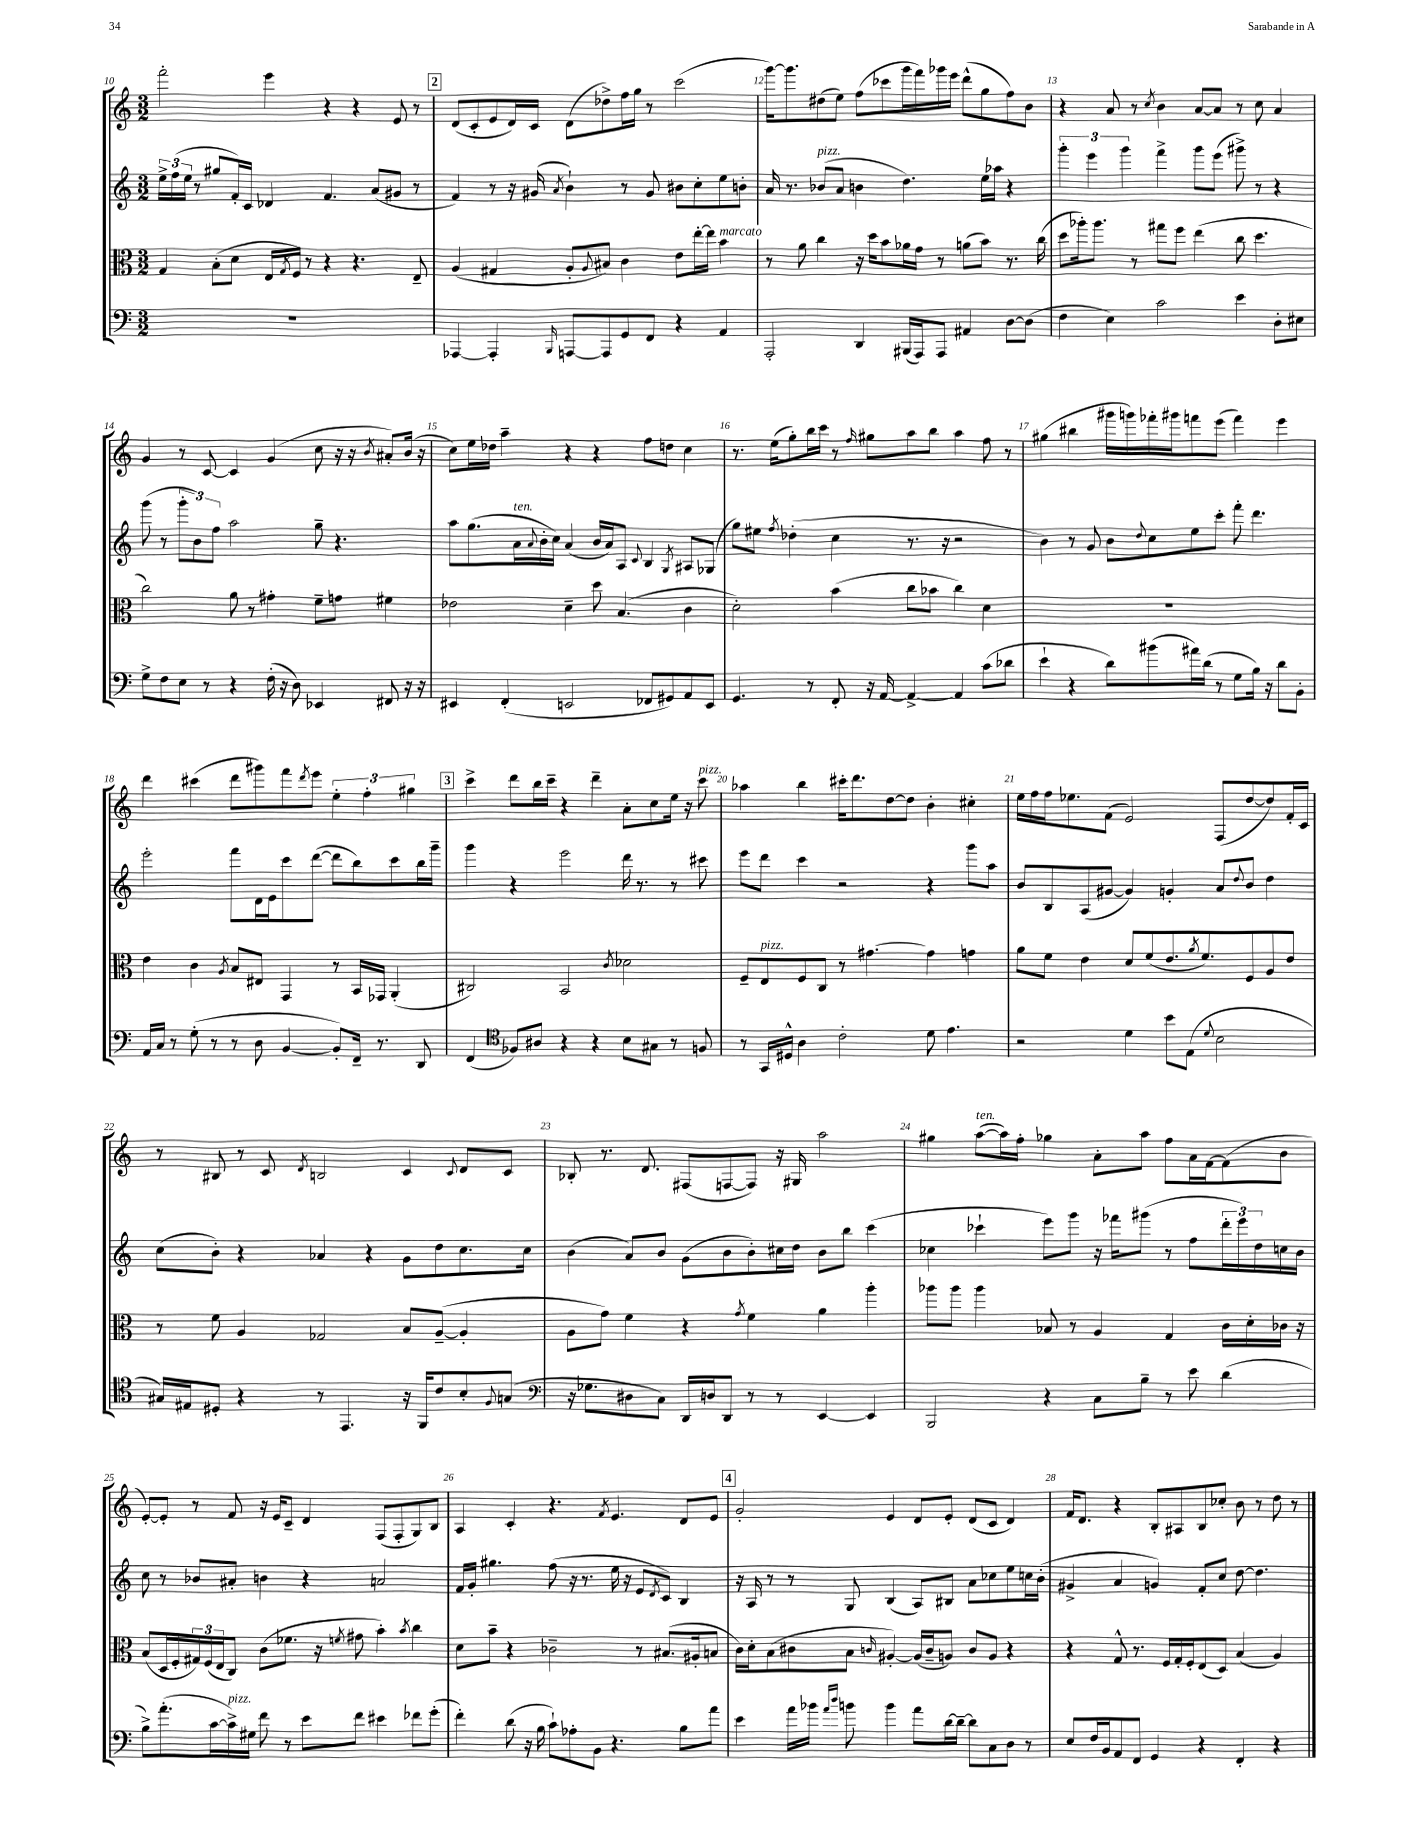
<<
\new StaffGroup <<
\new Staff = "s0" {
    \clef treble \key c \major \numericTimeSignature \time 3/2
    f'''2-. e'''4 r4 r4 e'8 r8 |
    \mark \markup { \box "2" } d'8( c'8-. e'8 d'16) c'16 d'8( des''8->) f''16 g''16 r8 c'''2( |
    g'''16~) g'''8. dis''8( e''8) f''8( ces'''8 g'''16 f'''16) ges'''16 e'''16 d'''8-^( g''8 f''8) b'8 |
    r4 a'8 r8 \acciaccatura { c''8 } b'4 a'8~ a'8 r8 c''8 a'4 |
    g'4 r8 c'8~ c'4 g'4( c''8 r16 r16 \acciaccatura { b'8 } ais'8-.) b'16( r16 |
    c''8) e''16 des''16 a''4-- r4 r4 f''8 d''8 c''4 |
    r8. e''16( g''8-.) b''16 c'''16 r8 \grace { f''16 } gis''8 a''8 b''8 a''4 f''8 r8 |
    gis''4( bis''4 gis'''16 g'''16) fes'''16-. gis'''16 f'''8 e'''8( f'''4) e'''4 |
    d'''4 cis'''4( d'''8 gis'''8) f'''8 \acciaccatura { d'''8 } e'''8 \tuplet 3/2 { e''4-. f''4-. gis''4 } |
    \mark \markup { \box "3" } c'''4-> d'''8 b''16 c'''16-- r4 d'''4-- a'8-. c''8 e''16 r16 c'''8^\markup { \italic "pizz." } |
    aes''4 b''4 cis'''16-. d'''8. d''8~ d''8 b'4-. cis''4-. |
    e''16 f''16 f''16 ees''8. f'8( e'2) f8( d''8~ d''8) f'16-. c'16 |
    r8 bis8 r8 c'8 \acciaccatura { d'8 } b2 c'4 \appoggiatura { c'8 } d'8 c'8 |
    bes8-. r8. d'8. fis8( f8~ f8) r16 gis16 a''2 |
    gis''4 a''8~^\markup { \italic "ten." }( a''16) f''16-. ges''4 a'8-. a''8 f''8 a'16 f'16~ f'8( b'8 |
    e'8~-.) e'8-. r8 f'8 r16 e'16 c'8-- d'4 f8( f8-. g8) b8 |
    a4 c'4-. r4. \acciaccatura { f'8 } e'4. d'8 e'8 |
    \mark \markup { \box "4" } g'2-. e'4 d'8 e'8-. d'8( c'8 d'4) |
    f'16 d'8. r4 b8-. ais8 b8 ces''8-. b'8 r8 d''8 r8 \bar "|." |
}
\new Staff = "s1" {
    \clef treble \key c \major \numericTimeSignature \time 3/2
    \tuplet 3/2 { e''16-> f''16( e''16 } r8 gis''8 f'16-.) c'16 des'4 f'4. a'8( gis'8 r8 |
    \mark \markup { \box "2" } f'4) r8 r16 gis'16( \acciaccatura { a'8 } b'4-!) r8 gis'8 bis'8 c''8-. e''8 b'8-. |
    a'16 r8. bes'8^\markup { \italic "pizz." }( a'8 b'4 d''4.) e''16 aes''16 r4 |
    \tuplet 3/2 { g'''4-. e'''4 g'''4 } f'''4-> g'''8 e'''8( gis'''8->) r8 r4 |
    g'''8( r8 \tuplet 3/2 { g'''8-. b'8) f''8 } a''2 g''8-- r4. |
    a''8 g''8.( a'16^\markup { \italic "ten." } \appoggiatura { a'8 } b'16-. c''16) a'4( b'16 a'16) a8 \appoggiatura { c'8 } b4 \acciaccatura { g8 } ais8 ges8( |
    g''8) eis''8 \acciaccatura { f''8 } des''4-.( c''4 r8. r16 r2 |
    b'4) r8 g'8 b'8 \appoggiatura { d''8 } c''8 e''8 c'''8-. f'''8-. d'''4. |
    e'''2-. f'''8 d'16 e'16 c'''8 d'''8~( d'''8 b''8) c'''8 b''16 g'''16-- |
    \mark \markup { \box "3" } g'''4 r4 e'''2 d'''16 r8. r8 cis'''8 |
    e'''8 d'''8 c'''4 r2 r4 g'''8 a''8 |
    b'8 b8 a8( gis'8~ gis'4) g'4-. a'8 \appoggiatura { d''8 } b'8 d''4 |
    c''8( b'8-.) r4 aes'4 r4 g'8 d''8 c''8. c''16 |
    b'4( a'8) b'8 g'8( b'8 b'8-.) cis''16 d''16 b'8 b''8 c'''4( |
    ces''4 ces'''4-! e'''8) g'''8 r16 fes'''16 gis'''8( r8 f''8 \tuplet 3/2 { d'''16-. e'''16) d''16 } c''16 b'16 |
    c''8 r8 bes'8 ais'8-. b'4 r4 a'2 |
    f'16 g'16-. gis''4. f''8( r16 r8. e''16 r16 e'8 \acciaccatura { d'8 } c'8) b4 |
    \mark \markup { \box "4" } r16 a16 r8 r8 g8 b4( a8) bis8 a'8 ces''8 e''8 c''16 b'16-.( |
    gis'4-> a'4 g'4) f'8-. c''8 d''8~ d''4. \bar "|." |
}
\new Staff = "s2" {
    \clef alto \key c \major \numericTimeSignature \time 3/2
    g4 b8-.( d'8 e16 \acciaccatura { g8 } f16) r8 r4 r4. e8-- |
    \mark \markup { \box "2" } a4( gis4 a8-. \appoggiatura { a8 } bis8) c'4 e'8 e''16~-. e''16 b'4^\markup { \italic "marcato" } |
    r8 a'8 c''4 r16 d''16 b'8 aes'16 g'16 r8 a'8( b'8) r8. c''16( |
    d''8 aes''16-.) aes''8. r8 gis''8 f''8 e''4( c''8 d''4. |
    c''2) a'8 r8 gis'4-. f'8-- g'8 fis'4 |
    ees'2 d'4-- d''8 b4.( c'4 |
    d'2-.) b'4( c''8 bes'8 c''4) d'4 |
    R1. |
    e'4 c'4 \acciaccatura { a8 } b8 eis8 g,4 r8 b,16 ges,16 a,4-.( |
    \mark \markup { \box "3" } cis2) b,2 \acciaccatura { c'8 } des'2 |
    f8-- e8^\markup { \italic "pizz." } f8 c8 r8 gis'4.~ gis'4 g'4 |
    a'8 f'8 e'4 d'8 f'8( e'8. \acciaccatura { a'8 } f'8.) f8 a8 e'8 |
    r8 f'8 a4 ges2 b8 a8~--( a4-. |
    a8 g'8) f'4 r4 \acciaccatura { g'8 } f'4 a'4 a''4-. |
    aes''8 aes''8 aes''4 bes8 r8 a4 g4 c'16 d'16-. ces'16 r16 |
    b8( d16 f16-. \tuplet 3/2 { gis16) f16( e16 } c8) c'8( fes'8. r16 \acciaccatura { f'8 } gis'8 b'4-.) \acciaccatura { b'8 } c''4 |
    d'8 b'8-- r4 ces'2-- r8 bis8.( ais16-. b8 |
    \mark \markup { \box "4" } c'16) d'16-. b8( cis'8 b8 \grace { c'16 } ais4~-.) ais16( c'16-- a8) c'8 a8 r4 |
    r4 g8-^ r8. f16 g16-. f16-. e8( d8) b4( a4) \bar "|." |
}
\new Staff = "s3" {
    \clef bass \key c \major \numericTimeSignature \time 3/2
    R1. |
    \mark \markup { \box "2" } aes,,4~ aes,,4-. \grace { b,,16 } a,,8~ a,,8 g,8 f,8 r4 a,4 |
    a,,2-. d,4 bis,,16( a,,16) a,,8 ais,4 d8~ d8( |
    f4 e4) c'2 e'4 d8-. eis8 |
    g8-> f8 e8 r8 r4 f16-.( r16 d8) ees,4 fis,8 r16 r16 |
    eis,4 f,4-.( e,2 fes,8 gis,8) a,8 e,8 |
    g,4. r8 f,8-. r16 a,16~ a,4~-> a,4 c'8( des'8 |
    e'4-! r4 d'8) bis'8( ais'16) d'16( r8 g8 b16) r16 d'8 b,8-. |
    a,16 c16 r8 g8-.( r8 r8 d8 b,4~ b,8-.) f,16-- r8. d,8 |
    \mark \markup { \box "3" } f,4( \clef tenor fes8) ais8 r4 r4 b8 gis8 r8 f8 |
    r8 g,16 dis16-^ a4 c'2-. d'8 e'4. |
    r2 d'4 b'8 e8( \appoggiatura { d'8 } b2 |
    gis16) eis16 dis8-. r4 r8 e,4. r16 f,16 c'8 b8-. \appoggiatura { f8 } g8( |
    \clef bass r16 ges8. dis8 c8) d,16 d16 d,8 r8 r8 e,4~ e,4 |
    b,,2 r4 c8 b8-- r8 e'8 d'4( |
    b8->) a'8.-.( c'16~ c'16->^\markup { \italic "pizz." }) gis16 f'8 r8 e'8 f'8 eis'4 fes'8 g'8-.( |
    f'4-.) d'8( r16 b16 c'8-!) aes8-. b,8 r4. b8 a'8 |
    \mark \markup { \box "4" } e'4 a'16 bes'16 \grace { a'16 d''16 } b'8 b'4 a'8 d'16~ d'16~-- d'8 c8 d8 r8 |
    e8 f16 b,16 a,8 f,8 g,4 r4 f,4-. r4 \bar "|." |
}
>>
>>
\layout { \context { \Score currentBarNumber = #10 \override BarNumber.break-visibility = ##(#f #t #t) barNumberVisibility = #all-bar-numbers-visible } }
